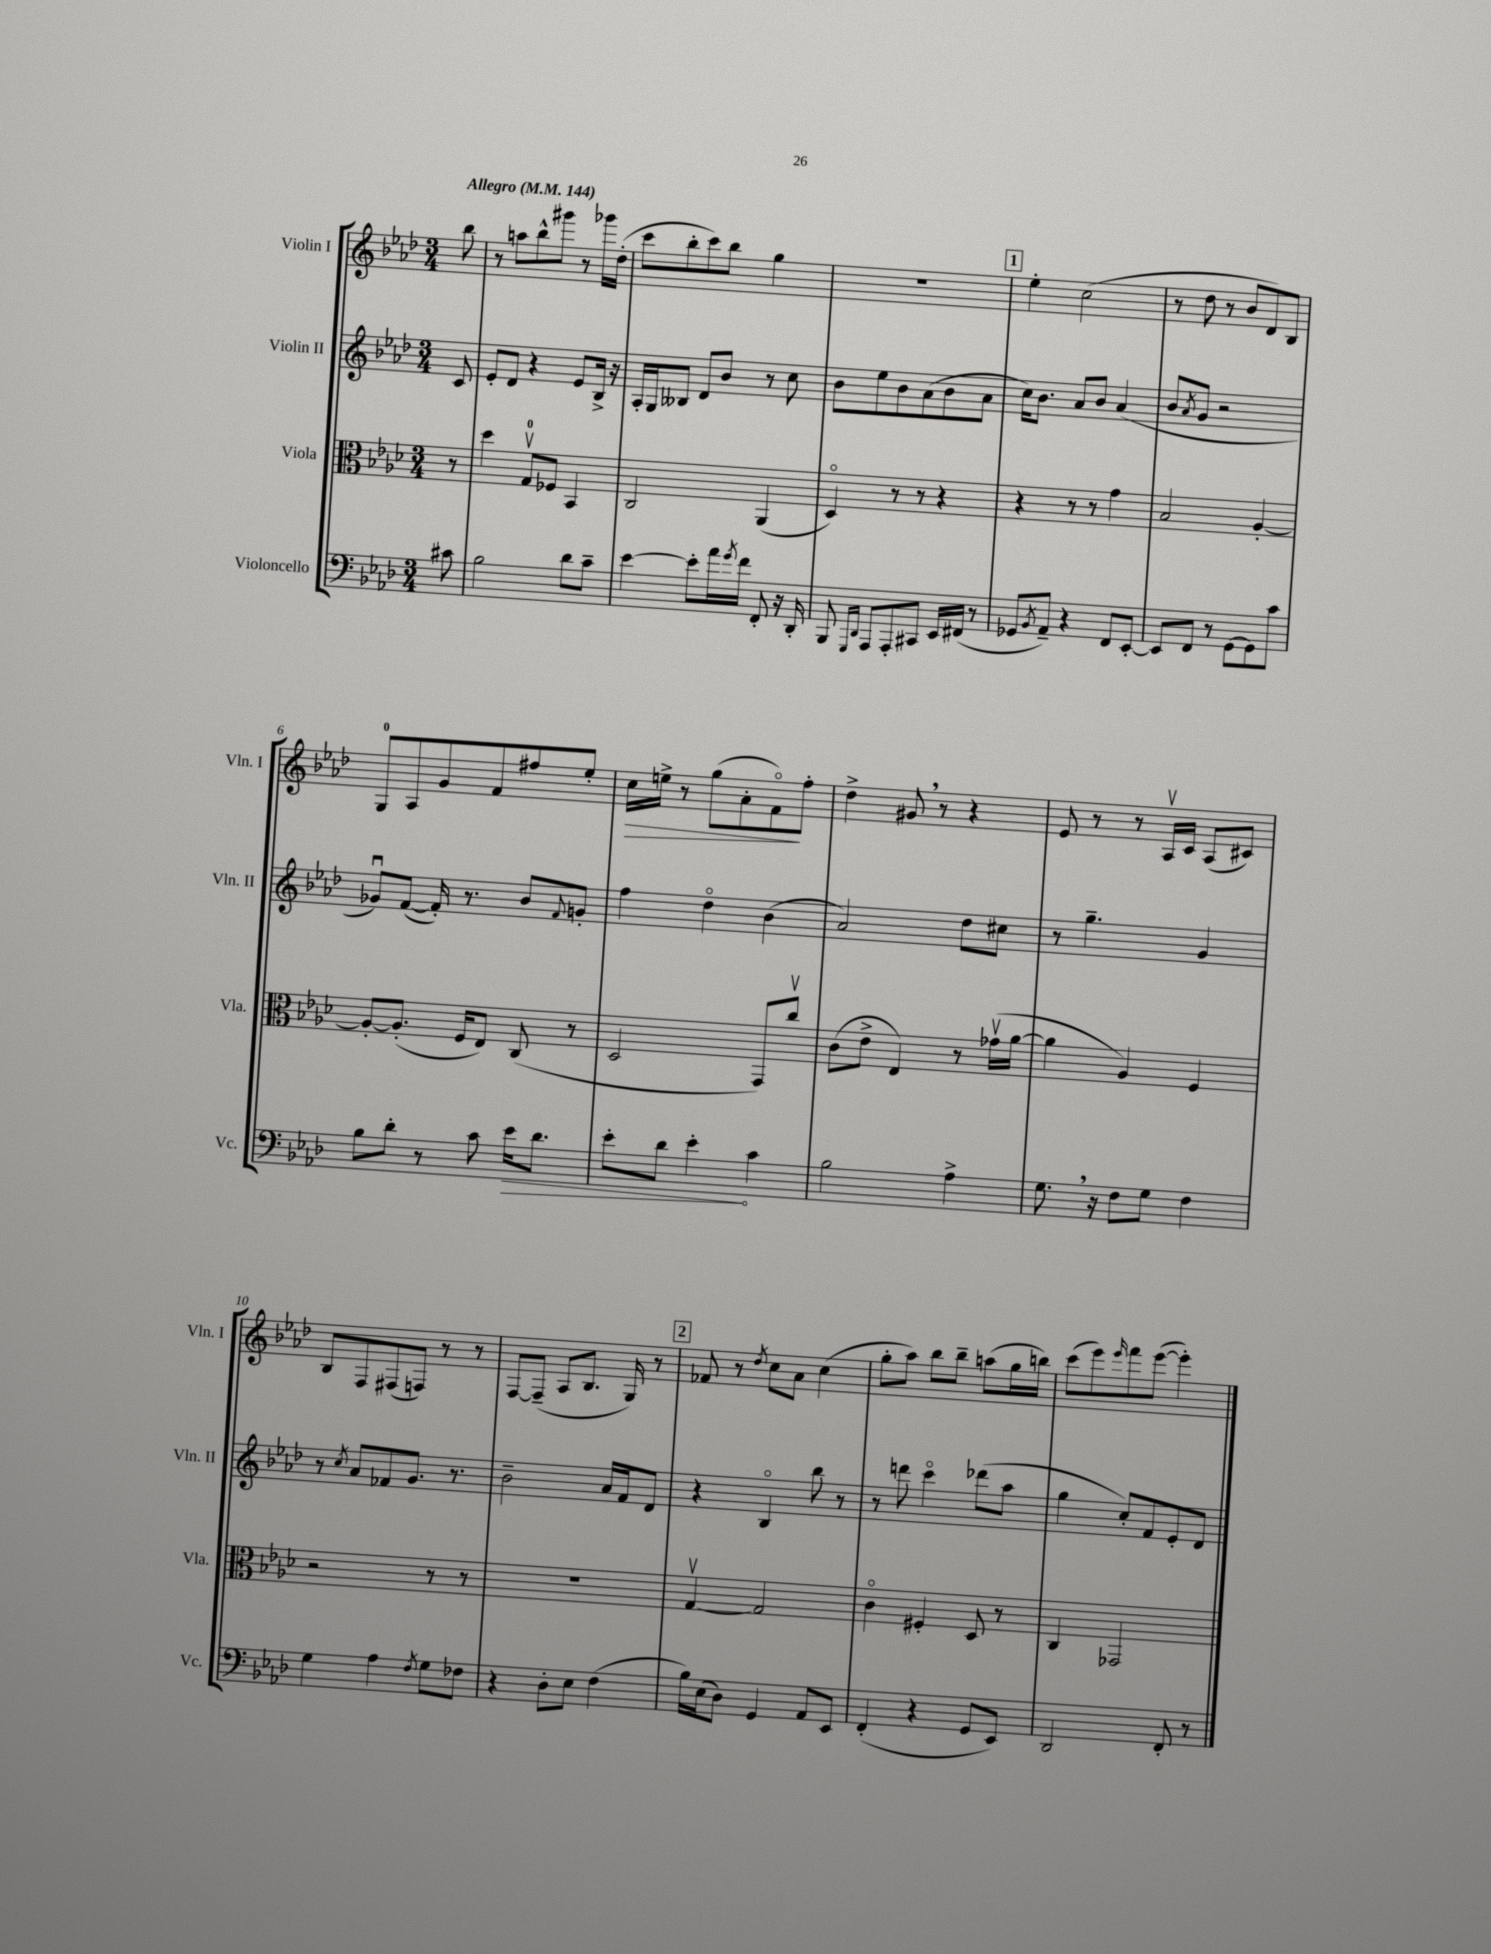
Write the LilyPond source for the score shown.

<<
\new StaffGroup <<
\new Staff = "s0" \with { instrumentName = "Violin I" shortInstrumentName = "Vln. I" } {
    \clef treble \key aes \major \numericTimeSignature \time 3/4 \partial 8 \tempo "Allegro" 4 = 144
    bes''8 |
    r8 a''8 bes''8-^ gis'''8 r8 ges'''16 des''16-.( |
    c'''8 bes''8-. c'''8) bes''8 g''4 |
    R2. |
    \mark \markup { \box "1" } ees''4-. c''2( |
    r8 des''8 r8 bes'8 des'8) bes8 |
    g8-0 aes8 g'8 f'8 fis''8 ees''8-. |
    c''16\> e''16-> r8 g''8( aes'8-. f'8\flageolet\!) f''8-. |
    des''4-> gis'8 \breathe r8 r4 |
    ees'8 r8 r8 aes16\upbow c'16 aes8( cis'8) |
    bes8 f8 fis8( f8) r8 r8 |
    f8~ f8--( aes8 bes8. g16) r8 |
    \mark \markup { \box "2" } fes'8 r8 \acciaccatura { des''8 } c''8 aes'8 c''4( |
    g''8-. aes''8) bes''8 bes''8-- a''8( g''16 b''16) |
    c'''8( ees'''8) \grace { ees'''16 } f'''8 ees'''8~( ees'''4-.) \bar "|." |
}
\new Staff = "s1" \with { instrumentName = "Violin II" shortInstrumentName = "Vln. II" } {
    \clef treble \key aes \major \numericTimeSignature \time 3/4 \partial 8
    c'8 |
    ees'8-. des'8 r4 ees'8 bes16-> r16 |
    aes16-. g16 beses8 des'8 bes'8 r8 c''8 |
    bes'8 ees''8 bes'8 aes'8( bes'8 aes'8 |
    \mark \markup { \box "1" } c''16) bes'8. aes'8 bes'8 aes'4( |
    bes'8 \acciaccatura { aes'8 } g'8 r2 |
    ges'8\downbow) f'8~( f'16-.) r8. bes'8 \appoggiatura { f'8 } g'8-. |
    f''4 des''4\flageolet bes'4( |
    aes'2) des''8 cis''8 |
    r8 g''4.-- g'4 |
    r8 \acciaccatura { c''8 } aes'8 fes'8 g'8. r8. |
    bes'2-- aes'16 f'16 des'8 |
    \mark \markup { \box "2" } r4 bes4\flageolet bes''8 r8 |
    r8 d'''8 c'''4\flageolet des'''8( aes''8 |
    g''4 c''8-.) f'8 ees'8-. des'8 \bar "|." |
}
\new Staff = "s2" \with { instrumentName = "Viola" shortInstrumentName = "Vla." } {
    \clef alto \key aes \major \numericTimeSignature \time 3/4 \partial 8
    r8 |
    des''4 g8-0\upbow fes8 bes,4 |
    c2 aes,4( |
    des4\flageolet) r8 r8 r4 |
    \mark \markup { \box "1" } r4 r8 r8 g'4 |
    bes2 aes4~-. |
    aes8~-. aes8.-.( f16 ees8) c8( r8 |
    des2 g,8) c''8\upbow |
    c'8( ees'8-> ees4) r8 ges'16\upbow( aes'16~ |
    aes'4 aes4) f4 |
    r2 r8 r8 |
    R2. |
    \mark \markup { \box "2" } g4~\upbow g2 |
    c'4\flageolet fis4-. des8 r8 |
    c4 ges,2 \bar "|." |
}
\new Staff = "s3" \with { instrumentName = "Violoncello" shortInstrumentName = "Vc." } {
    \clef bass \key aes \major \numericTimeSignature \time 3/4 \partial 8
    cis'8 |
    bes2 des'8 c'8-- |
    ees'4~ ees'8-. aes'16 \acciaccatura { g'8 } f'16 f,8-. r16 des,16-. |
    bes,,8 \grace { g,,16 des,16 } aes,,8 aes,,8-. cis,8 ees,16 fis,16( r8 |
    \mark \markup { \box "1" } ges,8 \acciaccatura { bes,8 } aes,8--) r4 f,8 ees,8~-. |
    ees,8 f,8 r8 g,8~ g,8 c'8 |
    bes8 des'8-. r8 c'8 \once \override Hairpin.circled-tip = ##t ees'16\> des'8. |
    ees'8-. des'8 ees'4-.\! c'4 |
    bes2 aes4-> |
    g8. \breathe r16 f8 g8 f4 |
    g4 aes4 \acciaccatura { f8 } g8 fes8 |
    r4 des8-. ees8 f4( |
    \mark \markup { \box "2" } bes16) ees16( des8) g,4 aes,8 ees,8 |
    f,4-.( r4 g,8 ees,8) |
    des,2 f,8-. r8 \bar "|." |
}
>>
>>
